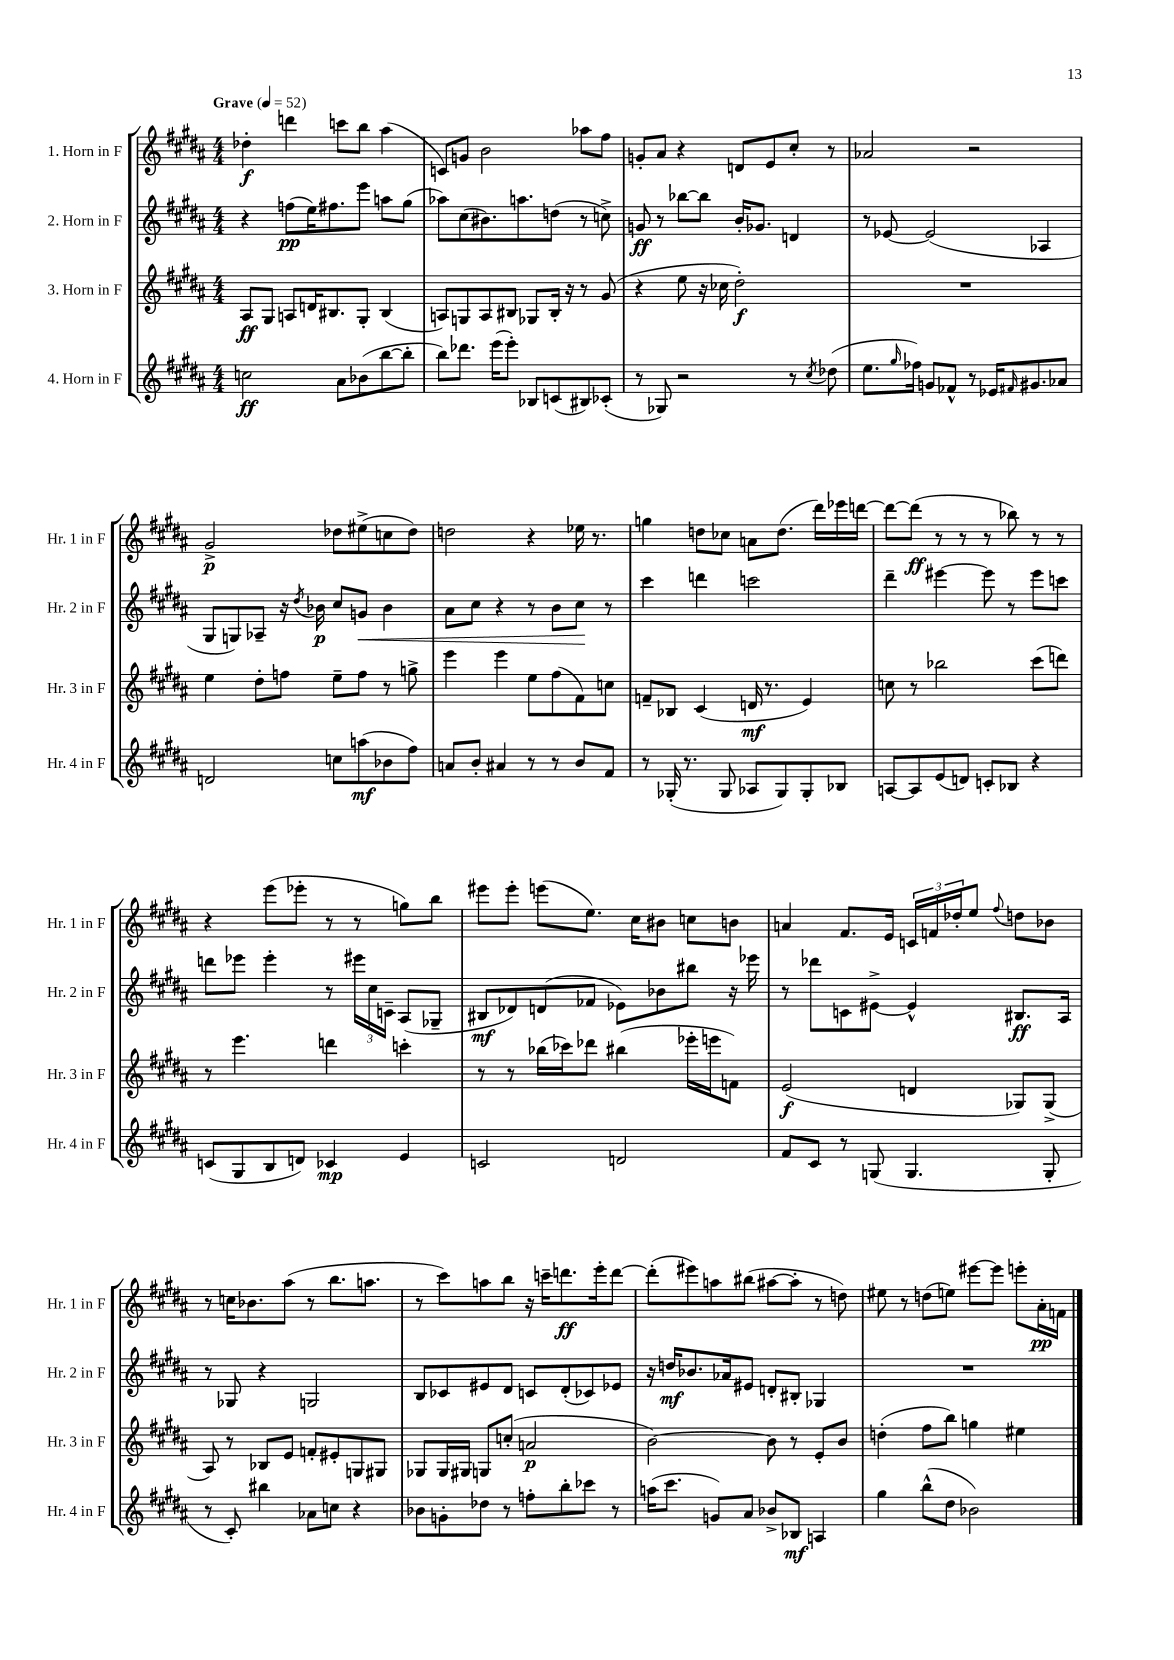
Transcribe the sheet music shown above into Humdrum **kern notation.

**kern	**dynam	**kern	**dynam	**kern	**dynam	**kern	**dynam
*part4	*part4	*part3	*part3	*part2	*part2	*part1	*part1
*staff4	*staff4	*staff3	*staff3	*staff2	*staff2	*staff1	*staff1
*I"4. Horn in F	*	*I"3. Horn in F	*	*I"2. Horn in F	*	*I"1. Horn in F	*
*I'Hr. 4 in F	*	*I'Hr. 3 in F	*	*I'Hr. 2 in F	*	*I'Hr. 1 in F	*
*clefG2	*	*clefG2	*	*clefG2	*	*clefG2	*
*k[f#c#g#d#a#]	*	*k[f#c#g#d#a#]	*	*k[f#c#g#d#a#]	*	*k[f#c#g#d#a#]	*
*M4/4	*	*M4/4	*	*M4/4	*	*M4/4	*
*MM52	*	*MM52	*	*MM52	*	*MM52	*
=1	=1	=1	=1	=1	=1	=1	=1
!	!	!	!	!	!	!LO:TX:a:B:t=Grave	!
2ccn\	ff	8A#/L	ff	4r	.	4dd-X'\	f
.	.	8G#/J	.	.	.	.	.
.	.	8An/L	.	(8ffn\L	pp	4dddn\	.
.	.	16dn/K	.	16ee\K)	.	.	.
.	.	8.B#X/	.	8.ff#X\	.	.	.
8a#\L	.	.	.	.	.	8cccn\L	.
(8b-X\	.	8G#'/J	.	8eee\J	.	8bb\J	.
[8bb\	.	(4B#/	.	8aan\L	.	(4aa#\	.
8bb'\J]	.	.	.	(8gg#\J	.	.	.
=2	=2	=2	=2	=2	=2	=2	=2
8bb\L)	.	8An/L)	.	8aa-X\L)	.	8cn/L)	.
8.ddd-X\J	.	8Gn/	.	(8cc#\	.	8gn/J	.
.	.	8A/	.	8.b#X\)	.	2b\	.
(16eee\KL	.	.	.	.	.	.	.
8eee'\J)	.	8B#X/J	.	.	.	.	.
.	.	.	.	8.aan\	.	.	.
8B-X/L	.	8G-X/L	.	.	.	.	.
(8cn/	.	16B#'/Jk	.	(8ddn\J	.	.	.
.	.	16r	.	.	.	.	.
8B#X/)	.	8r	.	8r	.	8aa-X\L	.
(8c-X'/J	.	(8g#/	.	8ccn^\)	.	8ff#\J	.
=3	=3	=3	=3	=3	=3	=3	=3
8r	.	4r	.	8gn/	ff	8gn'/L	.
8G-X/)	.	.	.	8r	.	8a#/J	.
2r	.	8ee\	.	[8bb-X\L	.	4r	.
.	.	16r	.	8bb-\J]	.	.	.
.	.	16cc-X\	.	.	.	.	.
.	.	2dd#'\)	f	16b'/KL	.	8dn/L	.
.	.	.	.	8.g-X/J	.	.	.
.	.	.	.	.	.	8e/	.
8r	.	.	.	4dn/	.	8cc#'/J	.
8qcc#/	.	.	.	.	.	.	.
(8dd-X\	.	.	.	.	.	8r	.
=4	=4	=4	=4	=4	=4	=4	=4
8.ee\L	.	1r	.	8r	.	2a-X/	.
.	.	.	.	[8e-X/	.	.	.
16qqgg#/	.	.	.	.	.	.	.
16ff-X\Jk)	.	.	.	.	.	.	.
8gn/L	.	.	.	(2e-/]	.	.	.
8f-X^^/J	.	.	.	.	.	.	.
8r	.	.	.	.	.	2r	.
16e-X/KL	.	.	.	.	.	.	.
16qqf#X/	.	.	.	.	.	.	.
8.g#X/	.	.	.	.	.	.	.
.	.	.	.	4A-X/	.	.	.
8a-X/J	.	.	.	.	.	.	.
!!LO:LB:g=z
=5	=5	=5	=5	=5	=5	=5	=5
2dn/	.	4ee\	.	8G#/L	.	2g#^/	p
.	.	.	.	8Gn/)	.	.	.
.	.	8dd#'\L	.	8A-X~/J	.	.	.
.	.	8ffn\J	.	16r	.	.	.
.	.	.	.	8qdd#/	.	.	.
.	.	.	.	16b-X\	p	.	.
8ccn\L	.	8ee~\L	.	8cc#/L	.	8dd-X\L	.
!	!	!	!	!	!LO:HP:b	!	!
(8aan\	mf	8ff\J	.	8gn/J	<	(8ee#X^\	.
8b-X\	.	8r	.	4b-\	.	8ccn\	.
8ff#\J)	.	8ggn^\	.	.	.	8dd-\J)	.
=6	=6	=6	=6	=6	=6	=6	=6
8an/L	.	4eee\	.	8a#\L	.	2ddn\	.
8b'/J	.	.	.	8cc#\J	.	.	.
4a#X/	.	4eee\	.	4r	.	.	.
8r	.	8ee\L	.	8r	.	4r	.
8r	.	(8ff#\	.	8b\L	.	.	.
8b/L	.	8f#\)	.	8cc#\J	.	16ee-X\	.
.	.	.	.	.	.	8.r	.
8f#/J	.	8ccn\J	.	8r	[	.	.
=7	=7	=7	=7	=7	=7	=7	=7
8r	.	8fn~/L	.	4ccc#\	.	4ggn\	.
(16G-X'/	.	8B-X/J	.	.	.	.	.
8.r	.	.	.	.	.	.	.
.	.	(4c#/	.	4dddn\	.	8ddn\L	.
8G-/	.	.	.	.	.	8cc-X\J	.
8A-X/L	.	16dn/	mf	2cccn\	.	8an\L	.
.	.	8.r	.	.	.	.	.
8G-/)	.	.	.	.	.	(8.dd\J	.
8G-'/	.	4e/)	.	.	.	.	.
.	.	.	.	.	.	16ddd#\LL)	.
8B-X/J	.	.	.	.	.	16eee-X\	.
.	.	.	.	.	.	[16dddn\JJ	.
=8	=8	=8	=8	=8	=8	=8	=8
[8An/L	.	8ccn\	.	4ddd#~\	.	8ddd\L_	.
8A/]	.	8r	.	.	.	(8ddd\J]	ff
(8e/	.	2bb-X\	.	[4eee#X\	.	8r	.
8dn/J)	.	.	.	.	.	8r	.
8cn'/L	.	.	.	8eee#\]	.	8r	.
8B-X/J	.	.	.	8r	.	8bb-X\)	.
4r	.	(8ccc#\L	.	8eee#\L	.	8r	.
.	.	8dddn\J)	.	8cccn\J	.	8r	.
!!LO:LB:g=z
=9	=9	=9	=9	=9	=9	=9	=9
(8cn/L	.	8r	.	8dddn\L	.	4r	.
8G#/	.	4.eee\	.	8eee-X\J	.	.	.
8B/	.	.	.	4eee-'\	.	(8eee\L	.
8dn/J)	.	.	.	.	.	8eee-X'\J	.
4c-X/	mp	4dddn\	.	8r	.	8r	.
.	.	.	.	24eee#X\LL	.	8r	.
.	.	.	.	24cc#\	.	.	.
.	.	.	.	24cn~\JJ	.	.	.
4e/	.	4cccn'\	.	(8A#/L	.	8ggn\L)	.
.	.	.	.	8G-X~/J	.	8bb\J	.
=10	=10	=10	=10	=10	=10	=10	=10
2cn/	.	8r	.	8B#X/L	mf	8eee#X\L	.
.	.	8r	.	8d-X/)	.	8eee#'\J	.
.	.	(16bb-X\LL	.	(8dn/	.	(8eeen\L	.
.	.	16ccc-X\J)	.	.	.	.	.
.	.	8ddd-X\J	.	8f-X/J	.	8.ee\J)	.
2dn/	.	(4bb#X\	.	8e-X\L)	.	.	.
.	.	.	.	.	.	16cc#\KL	.
.	.	.	.	8b-X\	.	8b#X\J	.
.	.	16eee-X'\LL	.	8bb#X\J	.	8ccn\L	.
.	.	16eeen\J	.	.	.	.	.
.	.	8fn\J)	.	16r	.	8bn\J	.
.	.	.	.	16eee-X\	.	.	.
=11	=11	=11	=11	=11	=11	=11	=11
8f#/L	.	(2e/	f	8r	.	4an/	.
8c#/J	.	.	.	8ddd-X\L	.	.	.
8r	.	.	.	8cn\	.	8.f#/L	.
(8Gn/	.	.	.	[8e#X^\J	.	.	.
.	.	.	.	.	.	16e/Jk	.
4.G/	.	4dn/	.	4e#^^/]	.	24cn/LL	.
.	.	.	.	.	.	24fn/	.
.	.	.	.	.	.	24dd-X'/J	.
.	.	.	.	.	.	8ee/J	.
.	.	.	.	.	.	8qqff#/	.
.	.	8G-X/L)	.	8.B#X/L	ff	8ddn\L	.
8G'/	.	(8G-^/J	.	.	.	8b-X\J	.
.	.	.	.	16A#/Jk	.	.	.
!!LO:LB:g=z
=12	=12	=12	=12	=12	=12	=12	=12
8r	.	8A#/)	.	8r	.	8r	.
8c#'/)	.	8r	.	8G-X/	.	16ccn\KL	.
.	.	.	.	.	.	8.b-X\	.
4bb#X\	.	8B-X/L	.	4r	.	.	.
.	.	8e/J	.	.	.	(8aa#\J	.
8a-X\L	.	8fn'/L	.	2Gn/	.	8r	.
8ccn\J	.	8e#X'/	.	.	.	8.bb\L	.
4r	.	8Gn/	.	.	.	.	.
.	.	.	.	.	.	8.aan\J	.
.	.	8G#X/J	.	.	.	.	.
=13	=13	=13	=13	=13	=13	=13	=13
8b-X\L	.	8G-X/L	.	8B/L	.	8r	.
8gn'\	.	16G-/L	.	8c-X/	.	8ccc#\L)	.
.	.	16G#X/JJ	.	.	.	.	.
8dd-X\J	.	8Gn/L	.	8e#X/	.	8aan\	.
8r	.	(8ccn'/J	.	8d#/J	.	8bb\J	.
8ffn'\L	.	2an/	p	8cn/L	.	16r	.
.	.	.	.	.	.	16cccn~\KL	.
8bb'\	.	.	.	(8d#'/	.	8.dddn\	ff
8ccc-X\J	.	.	.	8c-X/)	.	.	.
.	.	.	.	.	.	16eee'\k	.
8r	.	.	.	8e-X/J	.	[8ddd\J	.
=14	=14	=14	=14	=14	=14	=14	=14
(16aan\KL	.	[2b\)	.	16r	.	(8ddd'\L]	.
8.ccc#\J	.	.	.	16ddn/KL	mf	.	.
.	.	.	.	8.b-X/	.	8eee#X\)	.
8gn/L)	.	.	.	.	.	8aan\	.
.	.	.	.	16a-X/k	.	.	.
8a#/J	.	.	.	8e#X/J	.	(8bb#X\J	.
8b-X^/L	.	8b\]	.	8dn'/L	.	[8aa#X\L	.
8B-X/J	mf	8r	.	8B#X'/J	.	8aa#'\J]	.
4An/	.	8e'/L	.	4G-X/	.	8r	.
.	.	8b/J	.	.	.	8ddn\)	.
=15	=15	=15	=15	=15	=15	=15	=15
4gg#\	.	(4ddn'\	.	1r	.	8ee#X\	.
.	.	.	.	.	.	8r	.
(8bb^^\L	.	8ff#\L	.	.	.	(8ddn\L	.
8dd#\J	.	8bb\J)	.	.	.	8een\J)	.
2b-X\)	.	4ggn\	.	.	.	[8eee#X\L	.
.	.	.	.	.	.	8eee#\J]	.
.	.	4ee#X\	.	.	.	8eeen'\L	.
.	.	.	.	.	.	16a#'\L	pp
.	.	.	.	.	.	16fn\JJ	.
==	==	==	==	==	==	==	==
*-	*-	*-	*-	*-	*-	*-	*-
